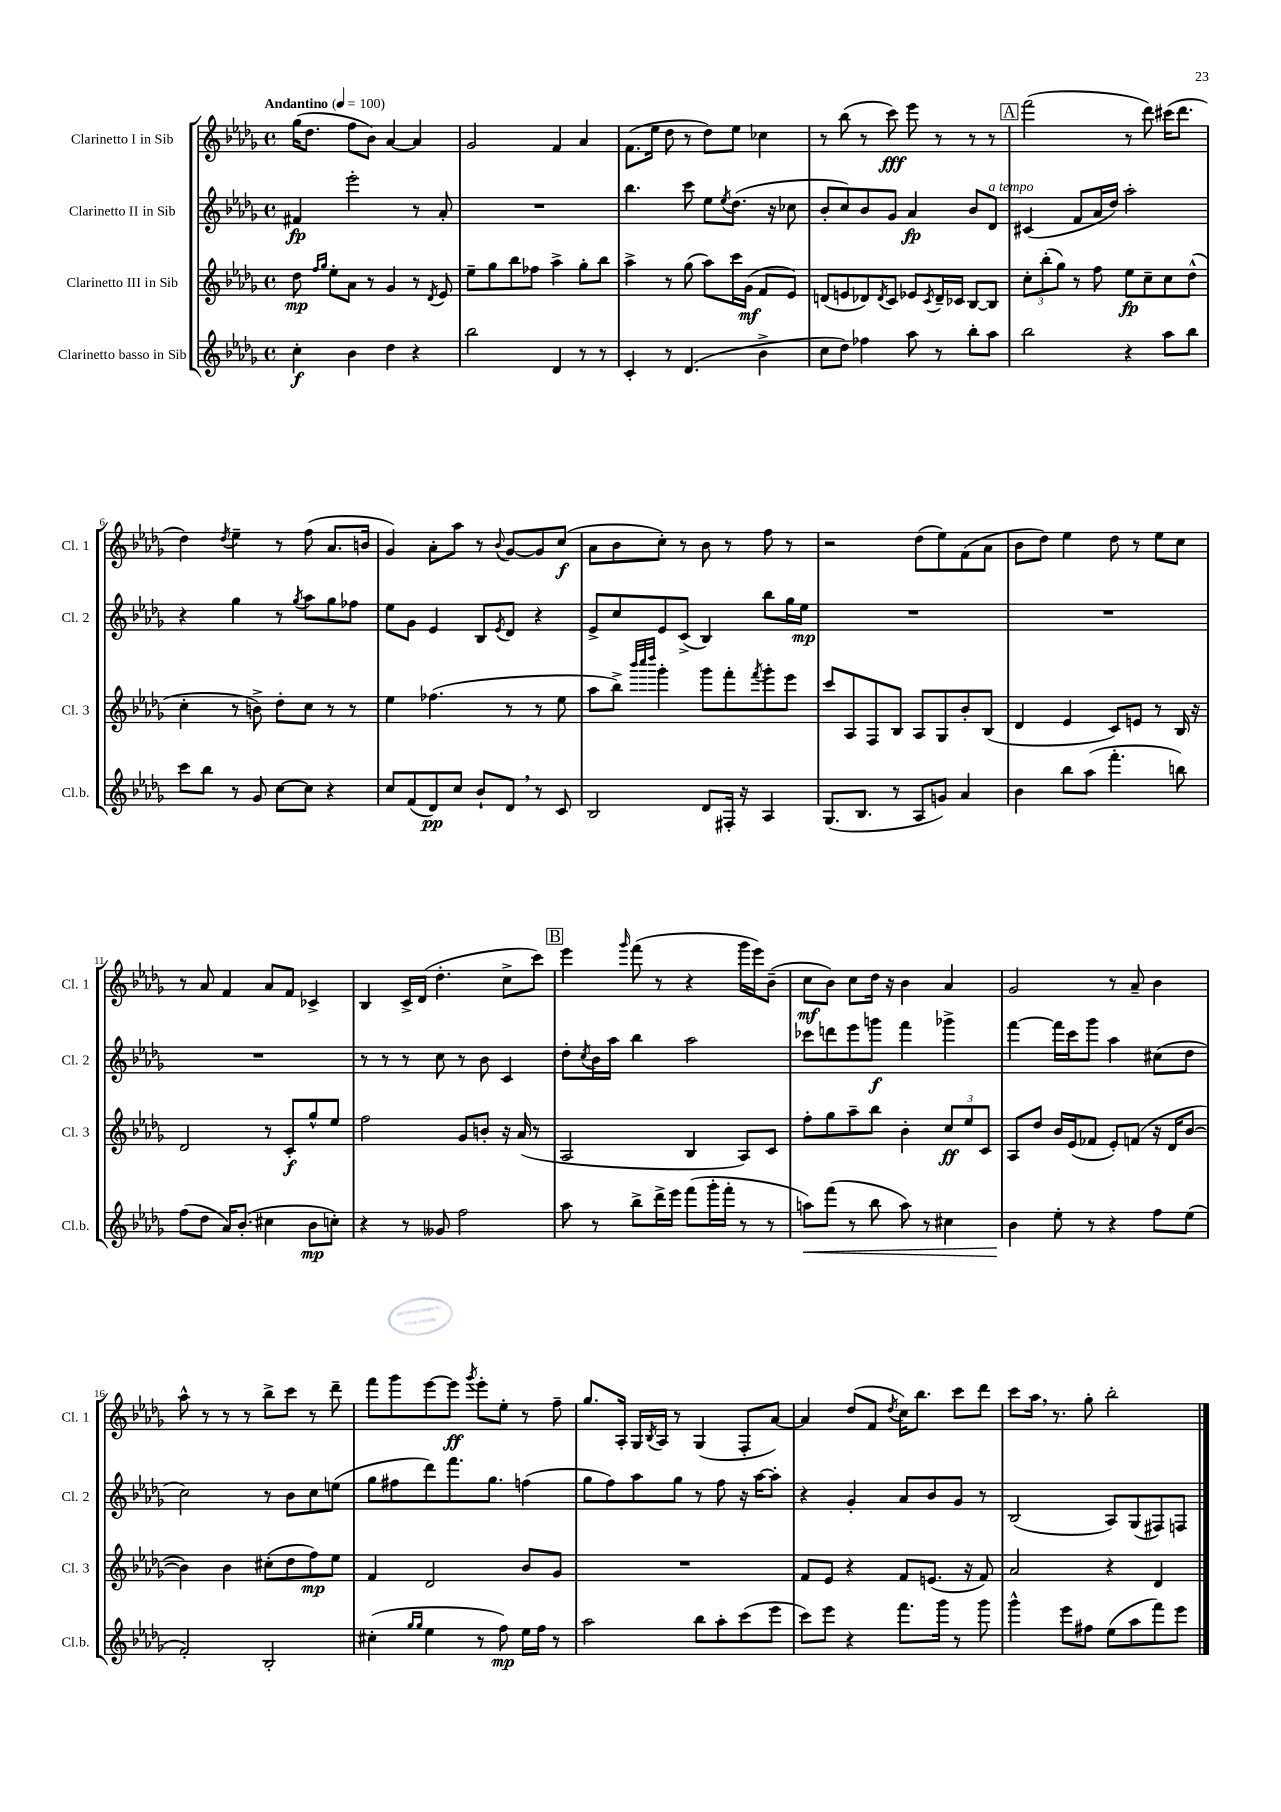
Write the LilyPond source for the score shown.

<<
\new StaffGroup <<
\new Staff = "s0" \with { instrumentName = "Clarinetto I in Sib" shortInstrumentName = "Cl. 1" } {
    \clef treble \key des \major \defaultTimeSignature \time 4/4 \tempo "Andantino" 4 = 100
    ges''16( des''8. f''8 bes'8) aes'4~ aes'4 |
    ges'2 f'4 aes'4 |
    f'8.( ees''16 des''8 r8 des''8) ees''8 ces''4 |
    r8 bes''8( r8 c'''8\fff) ees'''8 r8 r8 r8 |
    \mark \markup { \box "A" } f'''2( r8 des'''8) cis'''16( des'''8. |
    des''4) \acciaccatura { des''8 } ees''4-- r8 f''8( aes'8. b'16 |
    ges'4) aes'8-. aes''8 r8 \appoggiatura { bes'8 } ges'8~ ges'8 c''8\f( |
    aes'8 bes'8 c''8-.) r8 bes'8 r8 f''8 r8 |
    r2 des''8( ees''8) f'8( aes'8 |
    bes'8 des''8) ees''4 des''8 r8 ees''8 c''8 |
    r8 aes'8 f'4 aes'8 f'8 ces'4-> |
    bes4 c'16-> des'16( des''4.-. c''8-> c'''8) |
    \mark \markup { \box "B" } ees'''4 \grace { ges'''16 } f'''8( r8 r4 ges'''16 ees'''16) bes'8--( |
    c''8\mf bes'8) c''8 des''16 r16 bes'4 aes'4 |
    ges'2 r8 aes'8-- bes'4 |
    aes''8-^ r8 r8 r8 bes''8-> c'''8 r8 des'''8-- |
    f'''8 ges'''8 ees'''8~ ees'''8\ff \acciaccatura { ges'''8 } ees'''8-. ees''8-. r8 f''8-- |
    ges''8. aes16-. ges16 \acciaccatura { bes8 } aes16 r8 ges4( f8-. aes'8~) |
    aes'4 des''8( f'8 \acciaccatura { des''8 } c''16) bes''8. c'''8 des'''8 |
    c'''8 aes''16 \breathe r8. ges''8-. bes''2-. \bar "|." |
}
\new Staff = "s1" \with { instrumentName = "Clarinetto II in Sib" shortInstrumentName = "Cl. 2" } {
    \clef treble \key des \major \defaultTimeSignature \time 4/4
    fis'4\fp ees'''2-. r8 aes'8-. |
    R1 |
    bes''4. c'''8 ees''8 \acciaccatura { ees''8 } des''8.( r16 ces''8 |
    bes'8-. c''8) bes'8 ges'8 aes'4\fp bes'8 des'8^\markup { \italic "a tempo" } |
    \mark \markup { \box "A" } cis'4( f'8 aes'16 des''16) aes''2-. |
    r4 ges''4 r8 \acciaccatura { ges''8 } aes''8 ges''8 fes''8 |
    ees''8 ges'8 ees'4 bes8 \acciaccatura { ees'8 } des'8 r4 |
    ees'8-> c''8 ees'8 c'8->( bes4) bes''8 ges''16 ees''16\mp |
    R1 |
    R1 |
    R1 |
    r8 r8 r8 c''8 r8 bes'8 c'4 |
    \mark \markup { \box "B" } des''8-. \acciaccatura { c''8 } bes'16 aes''16 bes''4 aes''2 |
    ces'''8 d'''8 ees'''8 g'''8\f f'''4 ges'''4-> |
    f'''4~ f'''16 c'''16 ges'''8 aes''4 cis''8( des''8 |
    c''2) r8 bes'8 c''8 e''8( |
    ges''8 fis''8 des'''8) f'''8. ges''8. f''4( |
    ges''8 f''8) aes''8 ges''8 r8 f''8 r16 aes''16~ aes''8-. |
    r4 ges'4-. aes'8 bes'8 ges'8 r8 |
    bes2( aes8) ges8( fis8) f8 \bar "|." |
}
\new Staff = "s2" \with { instrumentName = "Clarinetto III in Sib" shortInstrumentName = "Cl. 3" } {
    \clef treble \key des \major \defaultTimeSignature \time 4/4
    des''8\mp \grace { f''16 ges''16 } ees''8-. aes'8 r8 ges'4 r8 \acciaccatura { des'8 } ees'8 |
    ees''8-- ges''8 bes''8 fes''8 aes''4-> ges''8-. bes''8 |
    aes''4-> r8 ges''8( aes''8) c'''16 ges'16\mf( f'8 ees'8) |
    d'8( e'8 des'8) \acciaccatura { des'8 } c'8 ees'8 \acciaccatura { c'8 } des'16-- ces'16 bes8~ bes8 |
    \mark \markup { \box "A" } \tuplet 3/2 { c''8-. bes''8-.( ges''8) } r8 f''8 ees''8\fp c''8-- c''8 des''8-^( |
    c''4-. r8 b'8->) des''8-. c''8 r8 r8 |
    ees''4 fes''4.( r8 r8 ees''8 |
    aes''8 bes''8->) \grace { bes'''32 c''''32 des''''32 } ges'''4-. ges'''8 f'''8-. \acciaccatura { f'''8 } ges'''8-. ees'''8 |
    c'''8 aes8 f8 bes8 aes8 ges8 bes'8-. bes8( |
    des'4 ees'4 c'8) e'8 r8 bes16 r16 |
    des'2 r8 c'8-.\f ges''8-^ ees''8 |
    f''2 ges'8 b'8-. r16 aes'16( r8 |
    \mark \markup { \box "B" } aes2 bes4 aes8) c'8 |
    f''8-. ges''8 aes''8-- bes''8 bes'4-. \tuplet 3/2 { c''8\ff ees''8 c'8 } |
    aes8 des''8 bes'16 ees'16( fes'8 ees'8-.) f'8( r16 des'16 bes'8~ |
    bes'4) bes'4 cis''8-.( des''8 f''8\mp) ees''8 |
    f'4 des'2 bes'8 ges'8 |
    R1 |
    f'8 ees'8 r4 f'8 e'8.( r16 f'8) |
    aes'2 r4 des'4 \bar "|." |
}
\new Staff = "s3" \with { instrumentName = "Clarinetto basso in Sib" shortInstrumentName = "Cl.b." } {
    \clef treble \key des \major \defaultTimeSignature \time 4/4
    c''4-.\f bes'4 des''4 r4 |
    bes''2 des'4 r8 r8 |
    c'4-. r8 des'4.( bes'4-> |
    c''8 des''8) fes''4 aes''8 r8 bes''8-. aes''8 |
    \mark \markup { \box "A" } bes''2 r4 aes''8 bes''8 |
    c'''8 bes''8 r8 ges'8 c''8~ c''8 r4 |
    c''8 f'8( des'8\pp) c''8 bes'8-! des'8 \breathe r8 c'8 |
    bes2 des'8 fis16-. r16 aes4 |
    ges8.( bes8. r8 aes8 g'8) aes'4 |
    bes'4 bes''8 aes''8( f'''4.-. b''8) |
    f''8( des''8 aes'16) bes'8.-.( cis''4 bes'8\mp c''8-.) |
    r4 r8 geses'8 f''2 |
    \mark \markup { \box "B" } aes''8 r8 bes''8-> des'''16-> ees'''16 f'''8( ges'''16-. f'''16-. r8 r8 |
    a''8\<) f'''8( r8 bes''8 a''8) r8 cis''4 |
    bes'4\! ees''8-. r8 r4 f''8 ees''8( |
    f'2-.) bes2-. |
    cis''4-.( \grace { ges''16 ges''16 } ees''4 r8 f''8\mp) ees''16 f''16 r8 |
    aes''2 bes''8 aes''8-. c'''8( ees'''8 |
    c'''8) ees'''8 r4 f'''8. ges'''16 r8 ges'''8 |
    ges'''4-^ ees'''8 fis''8 ees''8( aes''8 f'''8) ees'''8 \bar "|." |
}
>>
>>
